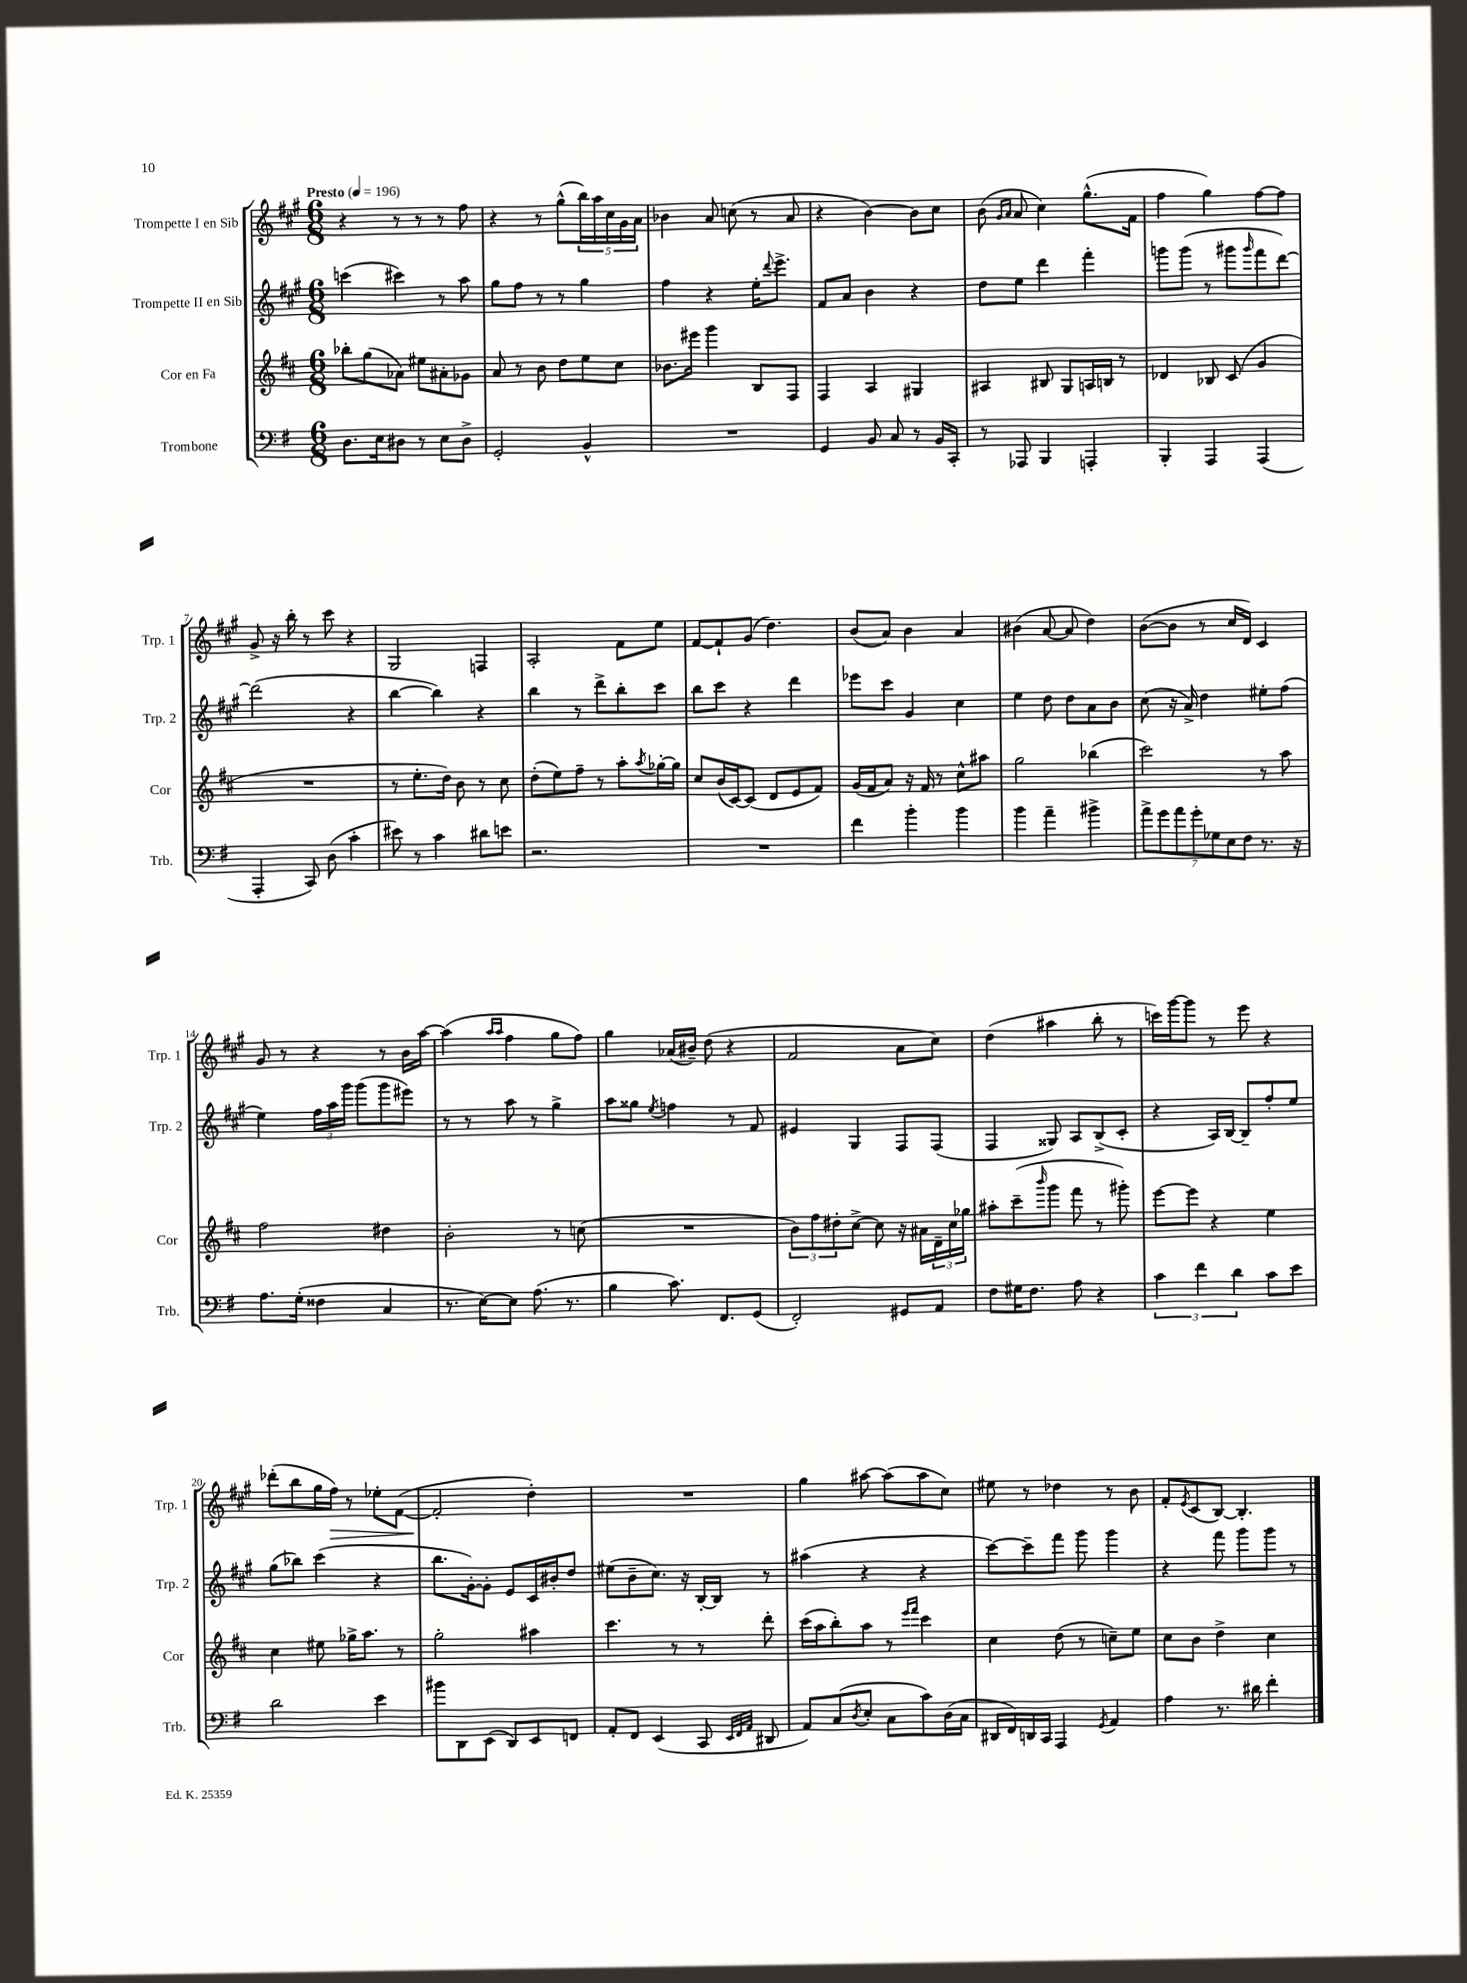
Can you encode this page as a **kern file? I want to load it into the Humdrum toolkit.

**kern	**kern	**kern	**kern
*staff4	*staff3	*staff2	*staff1
*clefF4	*clefG2	*clefG2	*clefG2
*k[f#]	*k[f#c#]	*k[f#c#g#]	*k[f#c#g#]
*M6/8	*M6/8	*M6/8	*M6/8
*MM196	*MM196	*MM196	*MM196
8.D	8bb-'	(4ccc	4r
.	(8gg	.	.
16E	.	.	.
8D#	8a-)	4ccc#)	8r
8r	8ee#	.	8r
8E	8a#'	8r	8r
8D#^	8g-	8aa	8ff#
=	=	=	=
2GG'	8a	8gg#	4r
.	8r	8ff#	.
.	8b	8r	8r
.	8dd	8r	(8gg#^^
4BB^^	8ee	4gg#	20bb)
.	.	.	20aa
.	.	.	20cc#
.	8cc#	.	.
.	.	.	20g#
.	.	.	20a
=	=	=	=
2.r	8.b-	4ff#	4b-
.	16eee#	.	.
.	4ggg	4r	8a
.	.	.	(8cc
.	8B	16ee'	8r
.	.	8qqddd	.
.	.	8.eee^	.
.	8F#	.	8a
=	=	=	=
4GG	4F#	8f#	4r
.	.	8a	.
8BB	4A	4b	[4b)
8C	.	.	.
8r	4G#	4r	8b]
16BB	.	.	8cc#
16CC'	.	.	.
=	=	=	=
8r	4A#	8dd	(8b
.	.	.	16qqg#
.	.	.	16qqa
8AAA-	.	8ee	8a
4BBB	8B#	4ddd	4cc#)
.	8G	.	.
4AAA'	16A	4fff#'	(8.gg#^^
.	16B	.	.
.	8r	.	.
.	.	.	16f#
=	=	=	=
4BBB'	4d-	8ggg	4ff#
.	.	(8ggg	.
4AAA	8B-	8r	4gg#)
.	(8c#	8ggg#	.
.	.	16qqggg#	.
(4AAA	4g	8fff#	[8ff#
.	.	[8ddd)	8ff#]
=	=	=	=
4AAA'	2.r	(2ddd]	8g#^
.	.	.	16r
.	.	.	16bb'
8CC)	.	.	8r
(8D	.	.	8ccc#
4c'	.	4r	4r
=	=	=	=
8e#)	8r	[4bb	2G#
8r	8.ee'	.	.
4c	.	4bb])	.
.	16dd)	.	.
.	8b	.	.
8d#	8r	4r	4F
8e	8cc#	.	.
=	=	=	=
2.r	(8dd'	4bb	2A'
.	8ee)	.	.
.	8ff#~	8r	.
.	8r	8ddd^	.
.	8aa'	8bb'	8f#
.	8qaa	.	.
.	[16gg-'	8ccc#	8ee
.	16gg-]	.	.
=	=	=	=
2.r	8cc#	8bb	[8f#
.	(16b	8ccc#	8f#`]
.	[16c#)	.	.
.	(8c#]	4r	(8g#
.	8d	.	4.dd)
.	8e	4ddd	.
.	8f#)	.	.
=	=	=	=
4f#	(16g	8eee-	(8b
.	16f#	.	.
.	8a)	8ccc#	8a)
4b'	16r	4g#	4b
.	16f#	.	.
.	8r	.	.
4b	8cc#^^	4cc#	4a
.	8aa#	.	.
=	=	=	=
4b	2gg	4ee	(4b#
4a~	.	8dd	[8a
.	.	8dd	8a]
4b#^	(4bb-	8a	4dd)
.	.	8b	.
=	=	=	=
14a^	2ccc#)	(8cc#	([8b
14g	.	.	.
.	.	16r	8b]
14a	.	.	.
.	.	16a^)	.
14g'	.	.	.
.	.	4dd	8r
14G-	.	.	.
14E	.	.	.
.	.	.	16cc#
14F#	.	.	.
.	.	.	16d)
8.r	8r	8ee#'	4c#
.	8aa	(8ff#	.
16r	.	.	.
=	=	=	=
8.A	2ff#	4ee)	8g#
.	.	.	8r
(16G'	.	.	.
4F##	.	24ff#	4r
.	.	24aa	.
.	.	24ggg#	.
.	.	(8ggg#	.
4C	4dd#	8ggg#	8r
.	.	8eee#)	16b
.	.	.	[16aa
=	=	=	=
8.r	2b'	8r	(4aa]
.	.	8r	.
[16E)	.	.	.
.	.	.	16qqaa
.	.	.	16qqaa
8E]	.	8aa	4ff#
(8.A	.	8r	.
.	8r	4gg#^	8gg#
8.r	.	.	.
.	(8cc	.	8ff#)
=	=	=	=
4B	2.r	8aa	4gg#
.	.	8gg##	.
.	.	8qee	.
8.c)	.	4ff	(16a-
.	.	.	16b#~)
.	.	.	(8dd
8.FF#	.	.	.
.	.	8r	4r
(8GG	.	8f#	.
=	=	=	=
2FF#')	12b)	4e#	2f#
.	12ff#	.	.
.	12dd#'	.	.
.	[8cc#^	4G#	.
.	8cc#]	.	.
8GG#	16r	8F#	8a
.	16a#	.	.
8AA	24d~	(8F#	8cc#)
.	24cc#	.	.
.	24gg-	.	.
=	=	=	=
8F#	8aa#'	4F#	(4dd
16G#	(8ccc#~	.	.
8.F#	.	.	.
.	16qqbbb	.	.
.	8ggg	8G##)	4aa#
8A	8fff#	8A	.
4r	8r	(8B^	8bb'
.	8ggg#')	8c#'	8r
=	=	=	=
6c	[8eee	4r	16ccc)
.	.	.	[16ggg#
.	8eee]	.	8ggg#]
6f#	.	.	.
.	4r	16A)	8r
.	.	[16B	.
6d	.	.	.
.	.	8B~]	8eee
8c	4ee	8ff#'	4r
8e	.	8ee	.
=	=	=	=
2d	4cc#	(8gg#	(8ddd-'
.	.	8bb-)	8bb
.	8ee#	(4ccc#	16gg#
.	.	.	16ff#)
.	16gg-^	.	8r
.	8.aa	.	.
4e	.	4r	8ee-'
.	8r	.	([8f#
=	=	=	=
8b#	2gg'	8.bb	2f#']
8DD	.	.	.
.	.	[16g#')	.
(8EE	.	8g#']	.
8DD)	.	8e	.
8EE	4aa#	16c#	4dd')
.	.	16b#'	.
8FF	.	8dd	.
=	=	=	=
8AA'	4.ccc#	(8ee#	2.r
8FF#	.	8b~	.
(4EE	.	8.cc#)	.
.	8r	.	.
.	.	16r	.
8CC	8r	[16B'	.
.	.	16B]	.
32qqEE	.	.	.
32qqFF#	.	.	.
32qqAA	.	.	.
8DD#	8ddd'	8r	.
=	=	=	=
8AA)	(16ccc#	(4aa#	4gg#
.	16aa	.	.
(8C	8bb')	.	.
8qD	.	.	.
8E'	8aa	4r	[8aa#
8C	8r	.	(8aa#]
.	16qqeee	.	.
.	16qqfff#	.	.
8c)	4ccc#	4r	8aa#
(16D	.	.	8cc#)
16C	.	.	.
=	=	=	=
16DD#	4cc#	[8ccc#)	8ee#
16FF#)	.	.	.
16DD	.	8ccc#~]	8r
16CC	.	.	.
4AAA	(8dd	8fff#	4dd-
.	8r	8ggg#	.
8qGG	.	.	.
4AA	8cc~)	4ggg#	8r
.	8ee	.	8b
=	=	=	=
4A	8cc#	4r	8f#'
.	.	.	8qe
.	8b	.	(8c#
8.r	4dd^	8fff#	[8B)
.	.	8ggg#	4.B']
16d#	.	.	.
4f#'	4cc#	8ggg#	.
.	.	8r	.
==	==	==	==
*-	*-	*-	*-
